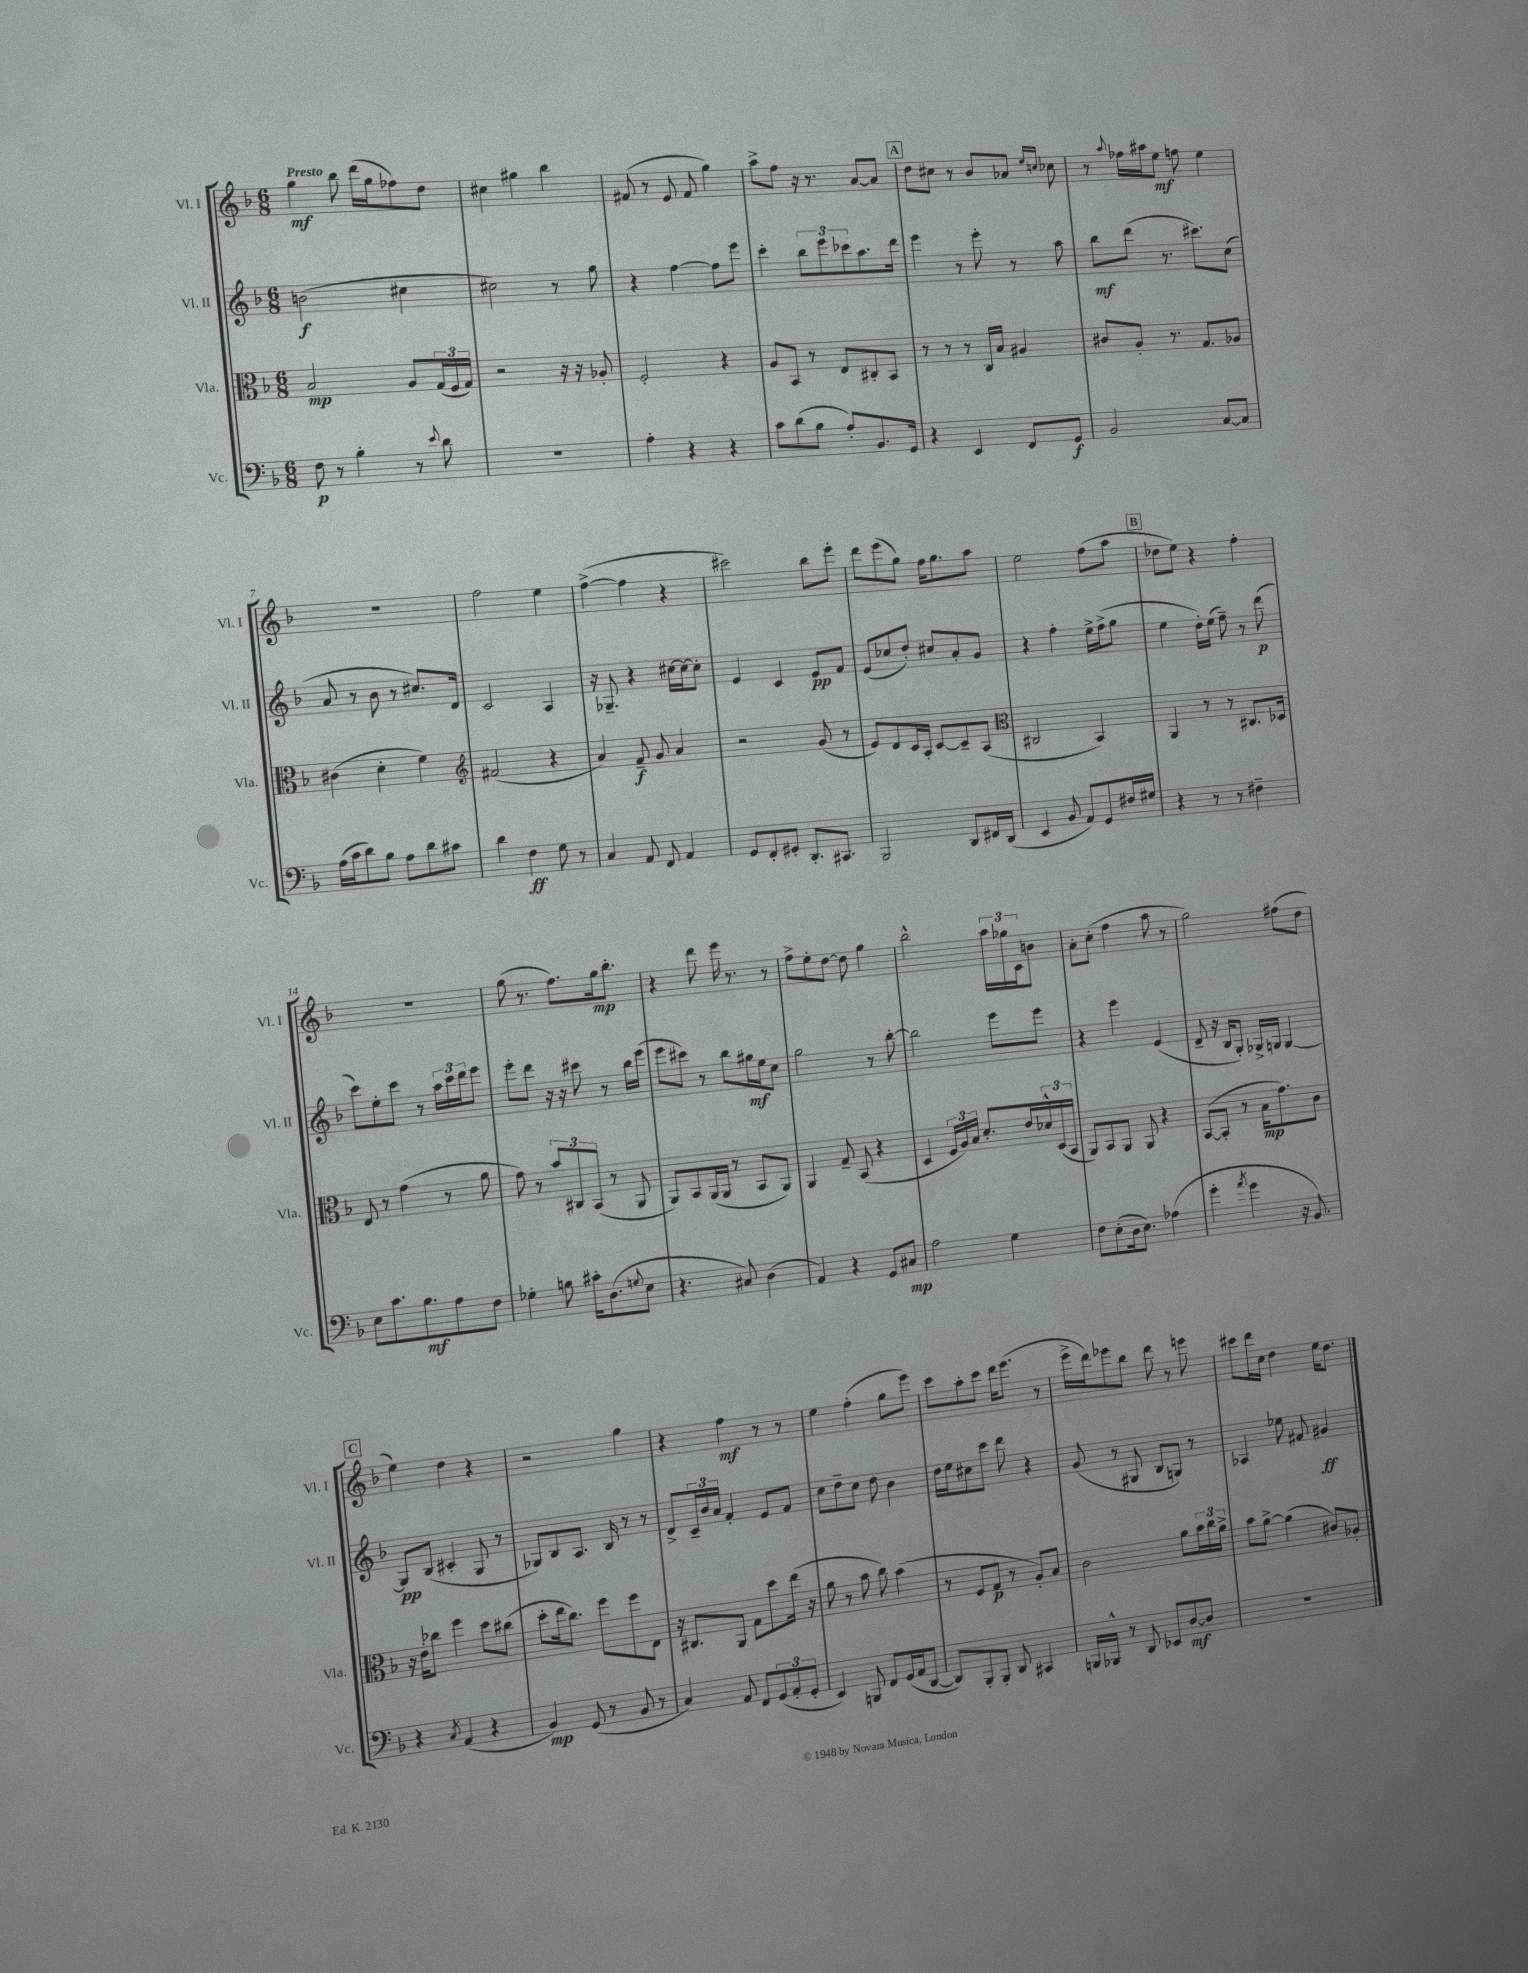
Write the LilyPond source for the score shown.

<<
\new StaffGroup <<
\new Staff = "s0" \with { instrumentName = "Vl. I" shortInstrumentName = "Vl. I" } {
    \clef treble \key f \major \numericTimeSignature \time 6/8 \tempo "Presto"
    g''4\mf bes''8 d'''16( g''16 fes''8) d''8 |
    cis''4 gis''4 bes''4 |
    fis'8( r8 e'8 fis'8 g''4) |
    a''8-> f''8 r16 r8. a'8~ a'8 |
    \mark \markup { \box "A" } d''8 cis''8 r8 bes'8 aes'8 \grace { e''16 c''16 } ces''8 |
    r8 \appoggiatura { a''8 } fes''16 ais''16 e''8\mf f''8 e''4 |
    R2. |
    f''2 e''4 |
    f''4~->( f''4 r4 |
    cis'''2) bes''8 e'''8-. |
    d'''8 e'''8( g''8) f''16 g''8. a''8 |
    e''2 f''8( a''8 |
    \mark \markup { \box "B" } des''8 e''8) r4 f''4-. |
    R2. |
    g''8( r8. f''8.) g''16\mp bes''8.-. |
    r4 d'''8 e'''16 r8. r8 |
    f''8-> e''8-. d''8~ d''8 g''4 |
    bes''2-^ \tuplet 3/2 { a''16 ges''16 c'16 } b'8 |
    a'8-. c''8-.( f''4 a''8 r8 |
    g''2) fis''8( d''8 |
    \mark \markup { \box "C" } e''4) d''4 r4 |
    r2 g''4 |
    r4 f''4\mf r8 r8 |
    e''4 f''4-.( g''8 e'''8) |
    c'''8 a''8-. c'''8 d'''16 e'''8.( r8 |
    e'''16-> d'''16) ees'''8 bes''8 d'''8 r8 e'''8 |
    cis'''8 d'''16 c''16 d''4 e''16 d''8. \bar "|." |
}
\new Staff = "s1" \with { instrumentName = "Vl. II" shortInstrumentName = "Vl. II" } {
    \clef treble \key f \major \numericTimeSignature \time 6/8
    b'2\f( cis''4 |
    cis''2) r8 g''8 |
    r4 f''4~ f''8 e'''8 |
    c'''4-. \tuplet 3/2 { bes''8 e'''8 ces'''8 } a''8. d'''16 |
    \mark \markup { \box "A" } e'''4 r8 e'''8-. r8 a''8 |
    bes''8\mf d'''8( r8. cis'''8.) c''8( |
    a'8 r8 bes'8 r8 cis''8.) d'16 |
    c'2 a4 |
    r16 ges8.-- r4 cis''16~ cis''16~ cis''8-. |
    e'4 c'4 e'8\pp f'8 |
    e'8( ces''8 d''8-.) cis''8 a'8-. g'8 |
    r4 f''4-. e''16-> f''16->( g''8 |
    \mark \markup { \box "B" } e''4 d''16-.) e''16( f''8--) r8 d'''8\p( |
    c'''8) e''8-. c'''8 r8 \tuplet 3/2 { a''16 c'''16 d'''16 } e'''8 |
    e'''8-. d'''8 r16 r16 cis'''8 r8 bes''16 e'''16( |
    e'''8 cis'''8) r8 bes''8 gis''16\mf e''16 c''8 |
    g''2 r8 bes''8~-. |
    bes''2 e'''8 e'''8 |
    r4 e'''4 e'4( |
    d'8-- r16 bes16 g8-.) ges16-> g16 g4~ |
    \mark \markup { \box "C" } g8\pp bes8( cis'4-. g8 r8 |
    ges8) bes8 a8. bes16 r8 r8 |
    d'8-> \tuplet 3/2 { c'16-- bes'16 a'16 } f'4-. e'8 f'8 |
    c''8 d''8-- c''8 d''8 bes'4 |
    d''16 e''16 cis''8 c'''8 d'''8 r4 |
    g'8( r8 gis8 bes8 g8) r8 |
    aes4 ees''8 fis'8 gis'4\ff \bar "|." |
}
\new Staff = "s2" \with { instrumentName = "Vla." shortInstrumentName = "Vla." } {
    \clef alto \key f \major \numericTimeSignature \time 6/8
    bes2\mp a8 \tuplet 3/2 { g16( f16 g16) } |
    r2 r16 r16 aes8-. |
    f2-. r4 |
    a8 bes,8 r8 e8 cis8-. bes,8 |
    \mark \markup { \box "A" } r8 r8 r8 c16 bes16 ais4 |
    cis'8 a8-. r8. g8. aes8 |
    cis'4( d'4-. f'4) |
    \clef treble fis'2( r4 |
    a'4) f'8--\f g'8 a'4 |
    r2 g'8( r8 |
    e'8) d'8 c'16 a16-. c'8~ c'8-- a8( |
    \clef alto cis2 bes,4) |
    \mark \markup { \box "B" } a,4 r8 r8 cis8. des16 |
    e8 r8 g'4( r8 a'8 |
    g'8) r8 \tuplet 3/2 { bes'8 cis8 bes,8( } r8 a,8 |
    a,8) bes,8 a,16( a,16 r8 bes,8 a,8) |
    a,4 g8-- bes,8( r4 |
    d4 \tuplet 3/2 { f16 a16) bes16 } d'8.-. e'16 \tuplet 3/2 { des'16-^ d16( bes,16 } |
    a,8) bes,8 a,8 a,8 r4 |
    bes,8~( bes,8-. r8 bes16\mp g'8.) c'8 |
    \mark \markup { \box "C" } r16 e'16-. ces''8 f''4 d''8 cis''8( |
    d''8-. e''16 c''8.) f''8 f''8 e8 |
    r16 cis8. a,8 g8 d''8 e''16( r16 |
    a'8 r8 bes'8 c''8) bes'4( |
    r8 f8 g8\p r8 a8-.) bes8 |
    c'2 a'8 \tuplet 3/2 { bes'16 c''16 a'16-> } |
    bes'8 a'8~-> a'4( cis'8) aes8-. \bar "|." |
}
\new Staff = "s3" \with { instrumentName = "Vc." shortInstrumentName = "Vc." } {
    \clef bass \key f \major \numericTimeSignature \time 6/8
    f8\p r8 bes4-. r8 \appoggiatura { e'8 } d'8 |
    R2. |
    a4-. r4 r4 |
    c'8 d'8( bes8 a8-.) bes,8. g,16 |
    \mark \markup { \box "A" } r4 e,4 f,8 g,8\f |
    bes,2 c8~ c8 |
    a16( c'16 d'8) bes8 a8 d'8 cis'8 |
    d'4 f4\ff g8 r8 |
    c4 a,8 f,8 a,4 |
    g,8 f,8-. gis,8-. d,8.-. cis,8. |
    bes,,2 d,8 fis,16 d,16( |
    e,4 bes,8 a,8) g,8 fis16 gis16 |
    \mark \markup { \box "B" } r4 r8 r8 fis4-- |
    e8 c'8. bes8.\mf a8 f8 |
    ges4-. b8 cis'16-. d8.( \appoggiatura { g8 } e8 |
    r4. cis8) d4( |
    a,4) r4 g,8 cis8\mp |
    a2 g4 |
    f8 e8-.( d16 e8.) aes4( |
    g'4-. \acciaccatura { a'8 } g'4 r16 bes,8.) |
    \mark \markup { \box "C" } r4 \acciaccatura { c8 } a,4( r4 |
    bes,4\mp) g,8( r8 bes,8 r8 |
    c4) a,8 f,8 \tuplet 3/2 { g,8( a,8-. g,8-. } |
    e,4) b,,8 f,8 g,16( a,16 d,8~ |
    d,8) bes,,8-. bes,,8-. d,8 cis,4 |
    b,,16 bes,,16-^ r8 d,8 ees,8 d8~\mf d8 |
    R2. \bar "|." |
}
>>
>>
